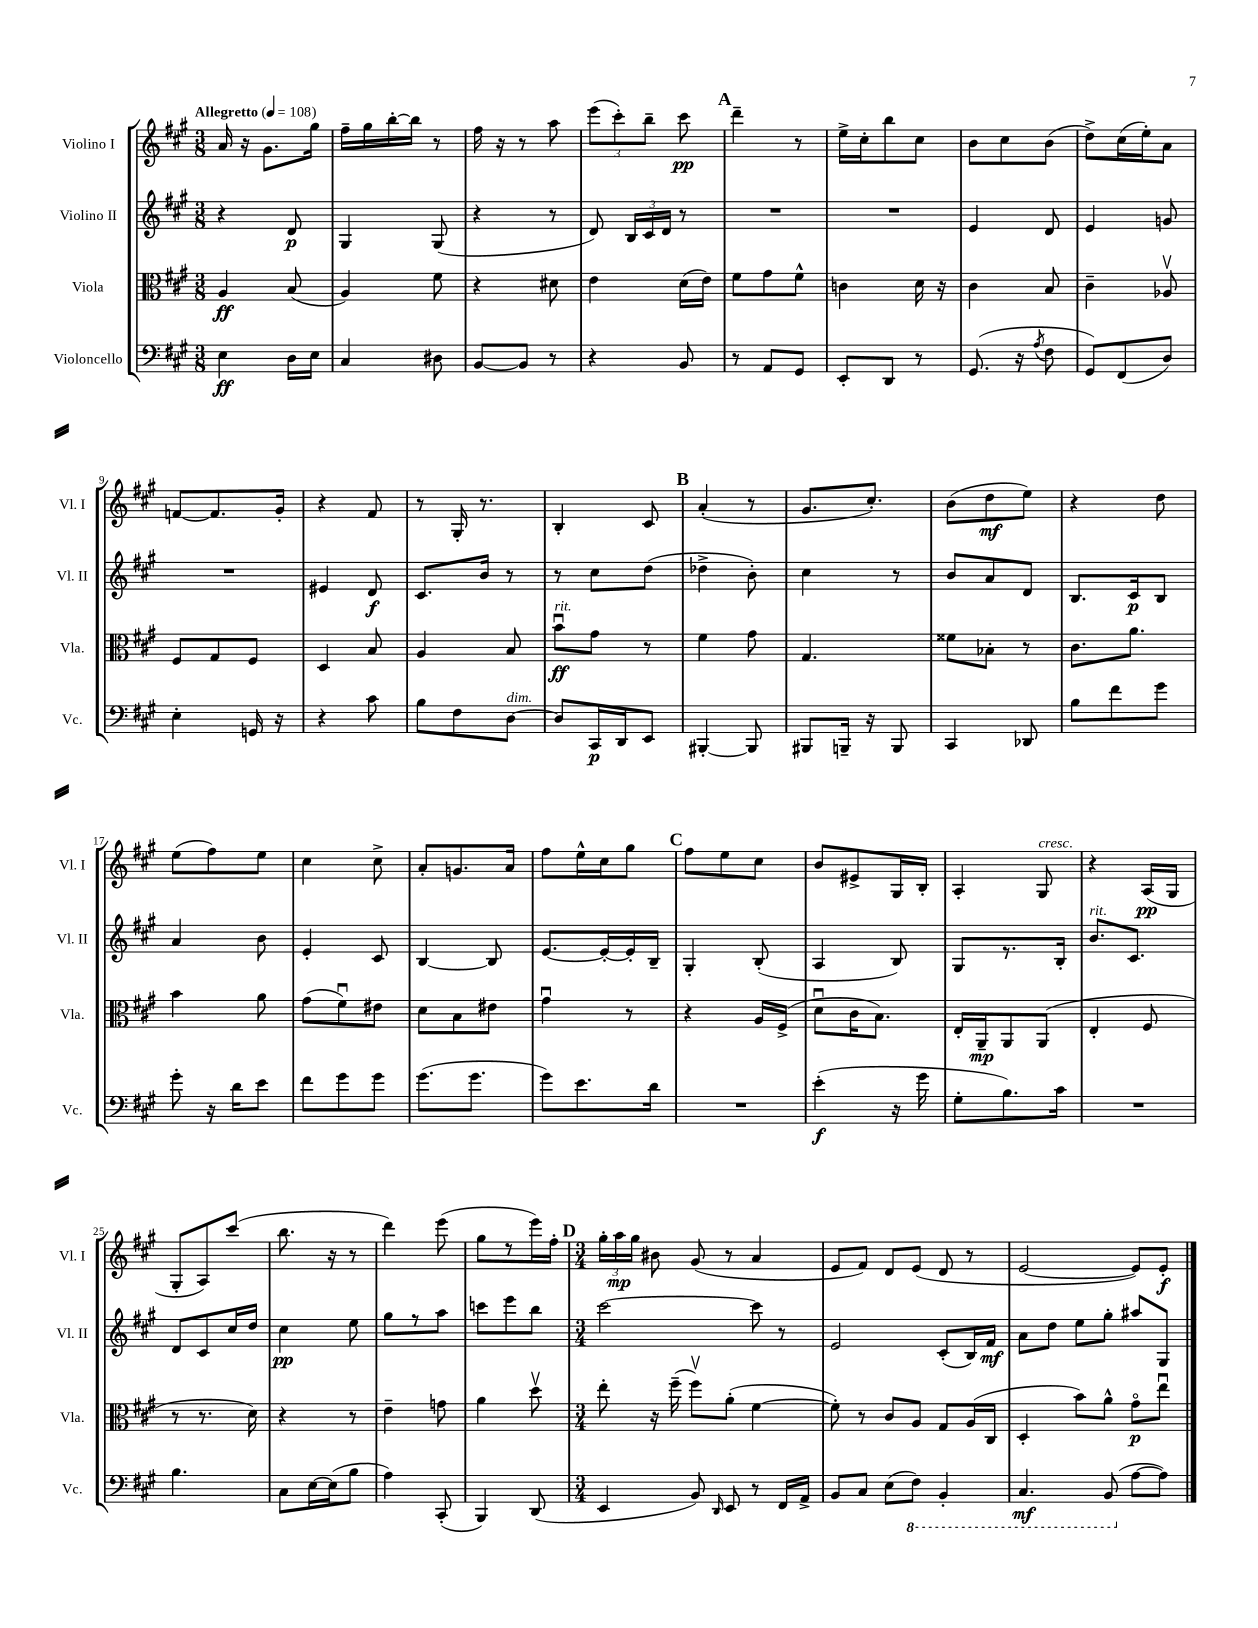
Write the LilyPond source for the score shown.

<<
\new StaffGroup <<
\new Staff = "s0" \with { instrumentName = "Violino I" shortInstrumentName = "Vl. I" } {
    \clef treble \key a \major \numericTimeSignature \time 3/8 \tempo "Allegretto" 4 = 108
    \autoBeamOff a'16 r16 gis'8.[ gis''16] |
    fis''16[-- gis''16 b''16~-. b''16] r8 |
    fis''16 r16 r8 a''8 |
    \tuplet 3/2 { e'''8[( cis'''8-.) b''8]-- } cis'''8\pp |
    \mark \markup { \bold "A" } d'''4-- r8 |
    e''16[-> cis''16-. b''8 cis''8] |
    b'8[ cis''8 b'8]( |
    d''8[->) cis''16( e''16-.) a'8] |
    f'8[~ f'8. gis'16]-. |
    r4 fis'8 |
    r8 gis16-. r8. |
    b4-. cis'8 |
    \mark \markup { \bold "B" } a'4-.( r8 |
    gis'8.[ cis''8.]-.) |
    b'8[( d''8\mf e''8]) |
    r4 d''8 |
    e''8[( fis''8) e''8] |
    cis''4 cis''8-> |
    a'8[-. g'8. a'16] |
    fis''8[ e''16-^ cis''16 gis''8] |
    \mark \markup { \bold "C" } fis''8[ e''8 cis''8] |
    b'8[ eis'8-> gis16 b16]-. |
    a4-. gis8^\markup { \italic "cresc." } |
    r4 a16[\pp( gis16] |
    gis8[-. a8) cis'''8]( |
    b''8. r16 r8 |
    d'''4) e'''8( |
    gis''8[ r8 e'''16) fis''16]-. |
    \mark \markup { \bold "D" } \numericTimeSignature \time 3/4 \tuplet 3/2 { gis''16[-. a''16\mp gis''16] } bis'8 gis'8( r8 a'4 |
    e'8[ fis'8]) d'8[ e'8]( d'8 r8 |
    e'2~ e'8[) e'8]-.\f \bar "|." |
}
\new Staff = "s1" \with { instrumentName = "Violino II" shortInstrumentName = "Vl. II" } {
    \clef treble \key a \major \numericTimeSignature \time 3/8
    \autoBeamOff r4 d'8\p |
    gis4 gis8( |
    r4 r8 |
    d'8) \tuplet 3/2 { b16[ cis'16 d'16] } r8 |
    \mark \markup { \bold "A" } R4. |
    R4. |
    e'4 d'8 |
    e'4 g'8 |
    R4. |
    eis'4 d'8\f |
    cis'8.[ b'16] r8 |
    r8 cis''8[ d''8]( |
    \mark \markup { \bold "B" } des''4-> b'8-.) |
    cis''4 r8 |
    b'8[ a'8 d'8] |
    b8.[ cis'16\p b8] |
    a'4 b'8 |
    e'4-. cis'8 |
    b4~ b8 |
    e'8.[~ e'16~-. e'16-. b16]-- |
    \mark \markup { \bold "C" } gis4-. b8-.( |
    a4 b8) |
    gis8[ r8. b16]-. |
    b'8.[^\markup { \italic "rit." } cis'8.] |
    d'8[ cis'8 cis''16 d''16] |
    cis''4\pp e''8 |
    gis''8[ r8 a''8] |
    c'''8[ e'''8 b''8] |
    \mark \markup { \bold "D" } \numericTimeSignature \time 3/4 cis'''2~ cis'''8 r8 |
    e'2 cis'8[-.( b16) fis'16]\mf |
    a'8[ d''8] e''8[ gis''8]-. ais''8[ gis8] \bar "|." |
}
\new Staff = "s2" \with { instrumentName = "Viola" shortInstrumentName = "Vla." } {
    \clef alto \key a \major \numericTimeSignature \time 3/8
    \autoBeamOff a4\ff b8( |
    a4) fis'8 |
    r4 dis'8 |
    e'4 d'16[( e'16]) |
    \mark \markup { \bold "A" } fis'8[ gis'8 fis'8]-^ |
    c'4 d'16 r16 |
    cis'4 b8 |
    cis'4-- aes8\upbow |
    fis8[ gis8 fis8] |
    d4 b8 |
    a4 b8 |
    b'8[\downbow\ff^\markup { \italic "rit." } gis'8] r8 |
    \mark \markup { \bold "B" } fis'4 gis'8 |
    gis4. |
    fisis'8[ bes8]-. r8 |
    cis'8.[ a'8.] |
    b'4 a'8 |
    gis'8[( fis'8\downbow) eis'8] |
    d'8[ b8 eis'8] |
    gis'4\downbow r8 |
    \mark \markup { \bold "C" } r4 a16[ fis16]->( |
    d'8[\downbow cis'16 b8.]) |
    e16[-. a,16--\mp a,8 a,8]( |
    e4-. fis8 |
    r8 r8. d'16) |
    r4 r8 |
    e'4-- g'8 |
    a'4 d''8\upbow |
    \mark \markup { \bold "D" } \numericTimeSignature \time 3/4 e''8-. r16 fis''16--( fis''8[\upbow) a'8]-.( fis'4~ |
    fis'8-.) r8 cis'8[ a8] gis8[ a16( cis16] |
    d4-. b'8[) a'8]-^ gis'8[\flageolet\p e''8]\downbow \bar "|." |
}
\new Staff = "s3" \with { instrumentName = "Violoncello" shortInstrumentName = "Vc." } {
    \clef bass \key a \major \numericTimeSignature \time 3/8
    \autoBeamOff e4\ff d16[ e16] |
    cis4 dis8 |
    b,8[~ b,8] r8 |
    r4 b,8 |
    \mark \markup { \bold "A" } r8 a,8[ gis,8] |
    e,8[-. d,8] r8 |
    gis,8.( r16 \acciaccatura { a8 } fis8 |
    gis,8[) fis,8( d8]) |
    e4-. g,16 r16 |
    r4 cis'8 |
    b8[ fis8 d8]~^\markup { \italic "dim." } |
    d8[ cis,16\p d,16 e,8] |
    \mark \markup { \bold "B" } bis,,4~-. bis,,8 |
    bis,,8[ b,,16]-- r16 b,,8 |
    cis,4 des,8 |
    b8[ fis'8 gis'8] |
    gis'8-. r16 d'16[ e'8] |
    fis'8[ gis'8 gis'8] |
    gis'8.[( gis'8.] |
    gis'8[) e'8. d'16] |
    \mark \markup { \bold "C" } R4. |
    e'4-.\f( r16 gis'16 |
    gis8[-. b8.) cis'16] |
    R4. |
    b4. |
    cis8[ e16~ e16( b8] |
    a4) cis,8-.( |
    b,,4) d,8( |
    \mark \markup { \bold "D" } \numericTimeSignature \time 3/4 e,4 b,8) \grace { d,16 } e,8 r8 fis,16[ a,16]-> |
    b,8[ cis8] e8[( \ottava #-1 fis,8]) b,,4-. |
    cis,4.\mf b,,8( \ottava #0 a8[~ a8]) \bar "|." |
}
>>
>>
